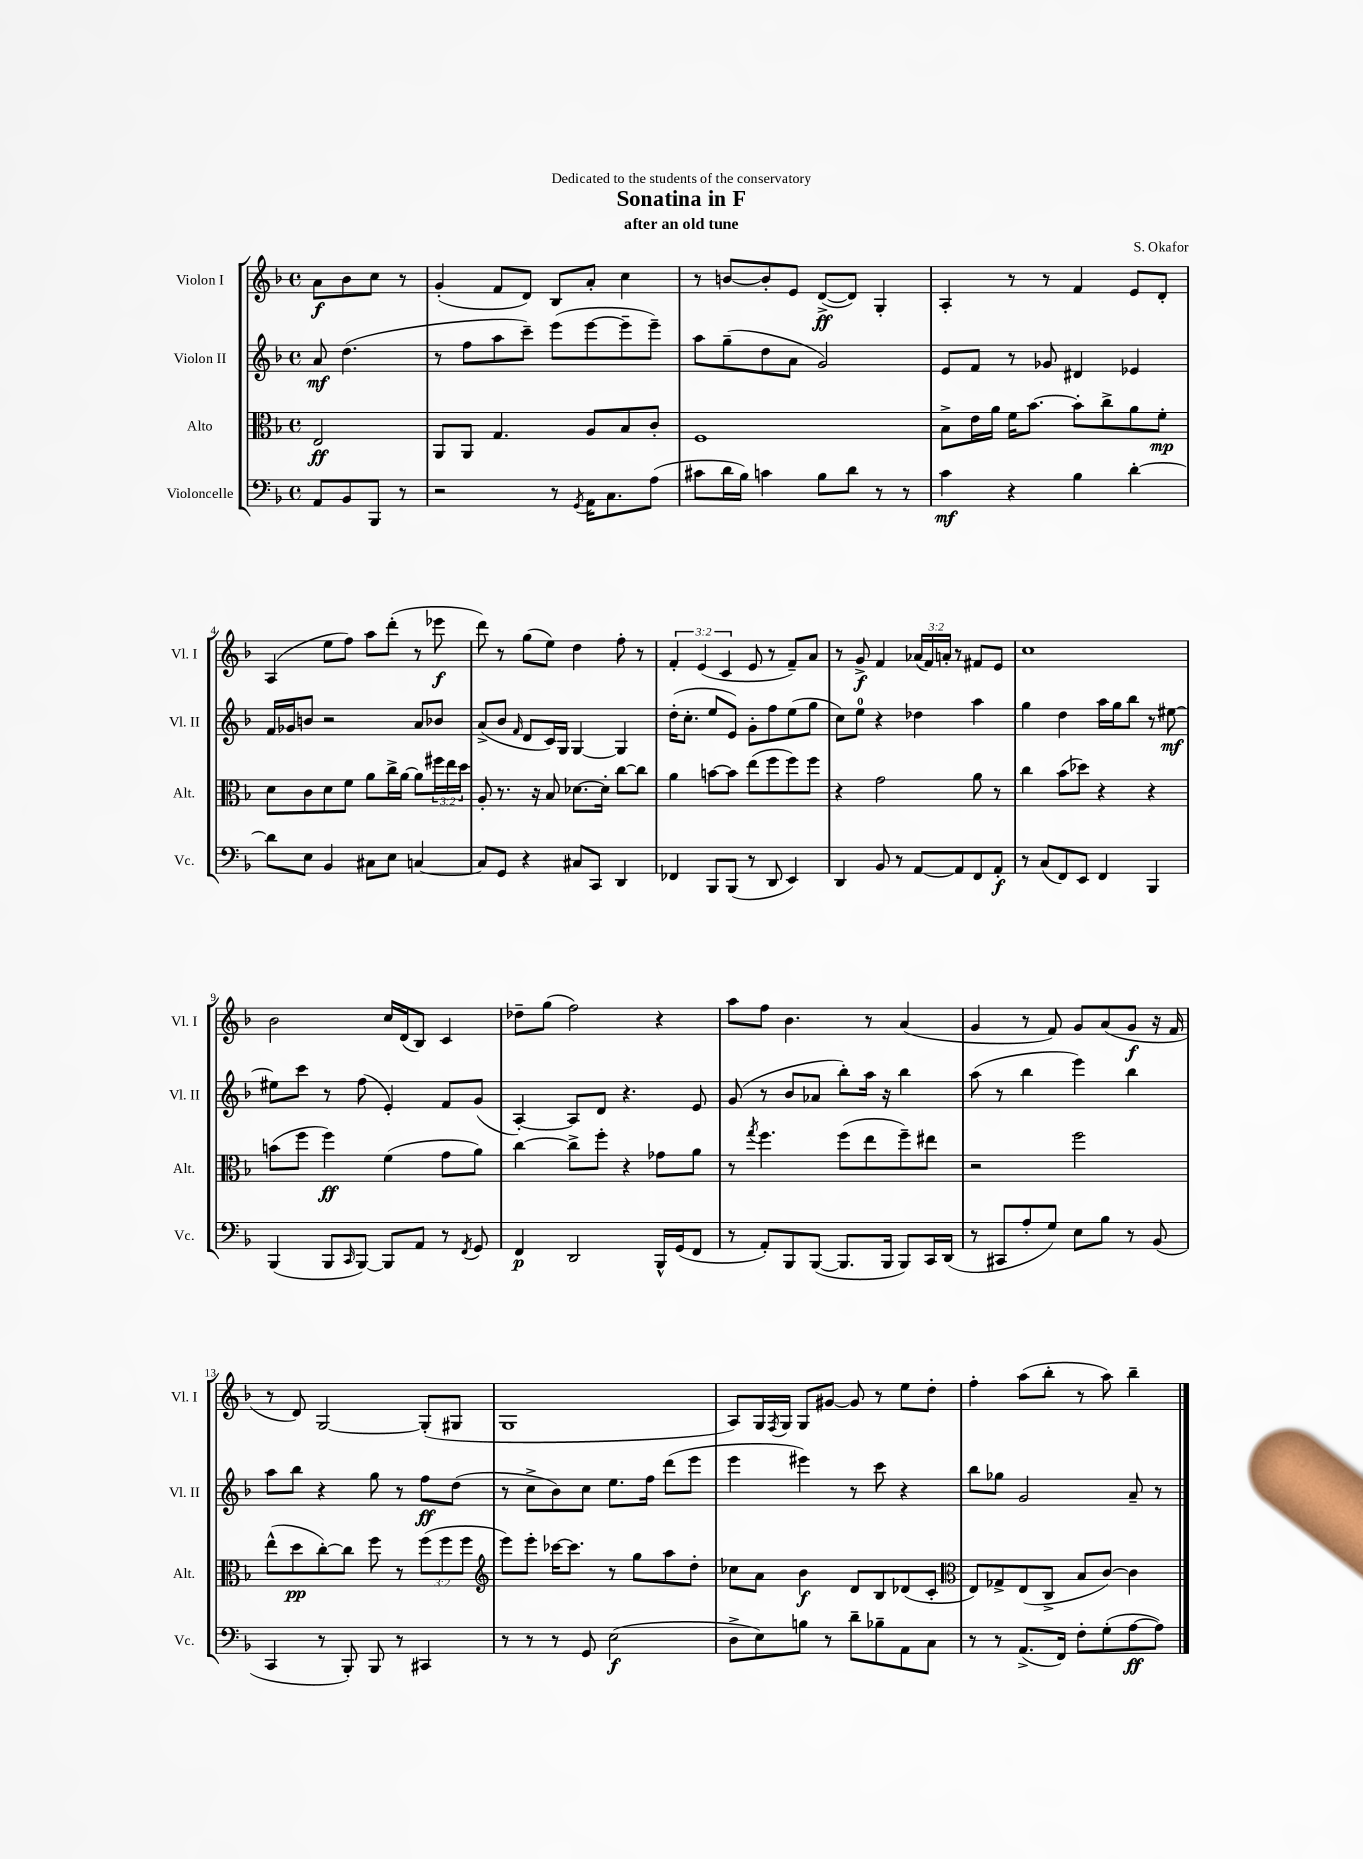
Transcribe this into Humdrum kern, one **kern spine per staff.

**kern	**kern	**kern	**kern
*staff4	*staff3	*staff2	*staff1
*clefF4	*clefC3	*clefG2	*clefG2
*k[b-]	*k[b-]	*k[b-]	*k[b-]
*M4/4	*M4/4	*M4/4	*M4/4
*met(c)	*met(c)	*met(c)	*met(c)
8AA	2E	8a	8a
8BB-	.	(4.dd	8b-
8BBB-	.	.	8cc
8r	.	.	8r
=	=	=	=
2r	8AA	8r	(4g'
.	8AA	8ff	.
.	4.G	8aa	8f
.	.	8ccc~)	8d)
8r	.	(8eee	8B-
8qGG	.	.	.
16AA	8A	[8eee	8a'
8.C	.	.	.
.	8B-	8eee~]	4cc
(8A	8c'	8eee~)	.
=	=	=	=
8c#	1F	8aa	8r
16d	.	(8gg~	[8b
16B-)	.	.	.
4c	.	8dd	8b']
.	.	8a	8e
8B-	.	2g)	([8d^
8d	.	.	8d])
8r	.	.	4G'
8r	.	.	.
=	=	=	=
4c	8B-^	8e	4A'
.	16e	8f	.
.	16a	.	.
4r	16f	8r	8r
.	[8.b-	.	.
.	.	8g-	8r
4B-	8b-']	4d#	4f
.	8cc^	.	.
[4d'	8a	4e-	8e
.	8f'	.	8d'
=	=	=	=
8d]	8d	16f	(4A
.	.	16g-	.
8E	8c	8b	.
4BB-	8d	2r	8ee
.	8f	.	8ff)
8C#	8a	.	8aa
8E	16cc^	.	(8ddd'
.	[16a	.	.
[4C	8a]	8a	8r
.	24ff#	8b-	8eee-
.	24ee	.	.
.	24dd	.	.
=	=	=	=
8C]	8A'	(8a^	8ddd)
8GG	8.r	8b-	8r
.	.	16qqf	.
4r	.	8d	(8gg
.	16r	.	.
.	8B-	16c)	8ee)
.	.	16G	.
8C#	[8.d-	[4G	4dd
8CC	.	.	.
.	16d-']	.	.
4DD	[8cc	4G]	8ff'
.	8cc]	.	8r
=	=	=	=
4FF-	4a	(16dd'	6f'
.	.	8.cc'	.
.	.	.	(6e
8BBB-	[8b	8ee	.
.	.	.	6c
(8BBB-	8b]	8e)	.
8r	(8ee	8g'	8e
8DD	8ff	8ff	8r
4EE)	8ff)	(8ee	8f~)
.	8ff	8gg	8a
=	=	=	=
4DD	4r	8cc)	8r
.	.	8ee	8g^
8BB-	2g	4r	4f
8r	.	.	.
[8AA	.	4dd-	(24a-
.	.	.	24f)
.	.	.	24a'
8AA]	.	.	8r
8FF	8a	4aa	8f#
8AA'	8r	.	8e
=	=	=	=
8r	4cc	4gg	1cc
(8C	.	.	.
8FF)	(8b-	4dd	.
8EE	8dd-)	.	.
4FF	4r	16aa	.
.	.	16gg	.
.	.	8bb-	.
4BBB-	4r	8r	.
.	.	[8ee#	.
=	=	=	=
(4BBB-	(8b	8ee#]	2b-
.	8ff	8ccc	.
8BBB-	4ff)	8r	.
16qqCC	.	.	.
[8BBB-)	.	(8ff	.
8BBB-]	(4f	4e')	16cc
.	.	.	(16d
8AA	.	.	8B-)
8r	8g	8f	4c
8qFF	.	.	.
8GG	8a)	(8g	.
=	=	=	=
4FF	[4cc	[4A')	8dd-~
.	.	.	(8gg
2DD	8cc^]	8A]	2ff)
.	8ff'	8d	.
.	4r	4.r	.
16BBB-^^	8g-	.	4r
(16GG	.	.	.
8FF	8a	8e	.
=	=	=	=
8r	8r	(8g	8aa
.	8qgg	.	.
8AA')	4.ff	8r	8ff
8BBB-	.	8b-	4.b-
([8BBB-	.	8a-	.
8.BBB-]	(8ff	8bb-')	.
.	8ee	16aa	8r
16BBB-	.	16r	.
8BBB-)	8ff~)	4bb-	(4a
16CC	8ee#	.	.
(16DD	.	.	.
=	=	=	=
8r	2r	(8aa	4g
8CC#	.	8r	.
8A'	.	4bb-	8r
8G)	.	.	8f)
8E	2ff	4eee)	8g
8B-	.	.	(8a
8r	.	4bb-	8g
(8BB-	.	.	16r
.	.	.	16f
=	=	=	=
4CC	(8ee^^	8aa	8r
.	8dd	8bb-	8d)
8r	[8cc')	4r	[2G
8BBB-')	8cc]	.	.
8BBB-	8ff	8gg	.
8r	8r	8r	.
4CC#	(12ff	8ff	(8G']
.	12ff	.	.
.	.	(8dd	8G#
.	12ff	.	.
=	=	=	=
*	*clefG2	*	*
8r	8eee)	8r	1G
8r	8eee'	8cc^	.
8r	[16ccc-	8b-)	.
.	8.ccc-]	.	.
8GG	.	8cc	.
(2E	8r	8.ee	.
.	8gg	.	.
.	.	16ff	.
.	8aa	(8ddd	.
.	8dd'	8eee	.
=	=	=	=
8D^	8cc-	4eee	8A)
8E)	8a	.	16G
.	.	.	8qF
.	.	.	16G
8B	4b-	4eee#)	8G
8r	.	.	[8g#
8d~	8d	8r	8g#]
8B-~	8B-	8ccc	8r
8AA	(8d-	4r	8ee
8C	8c'	.	8dd'
=	=	=	=
*	*clefC3	*	*
8r	8E)	8bb-	4ff'
8r	8G-^	8gg-	.
(8.AA^	(8E	2g	(8aa
.	8C^	.	8bb-'
16FF)	.	.	.
8F'	8B-	.	8r
(8G'	[8c)	.	8aa)
[8A	4c]	8a~	4bb-~
8A])	.	8r	.
==	==	==	==
*-	*-	*-	*-
